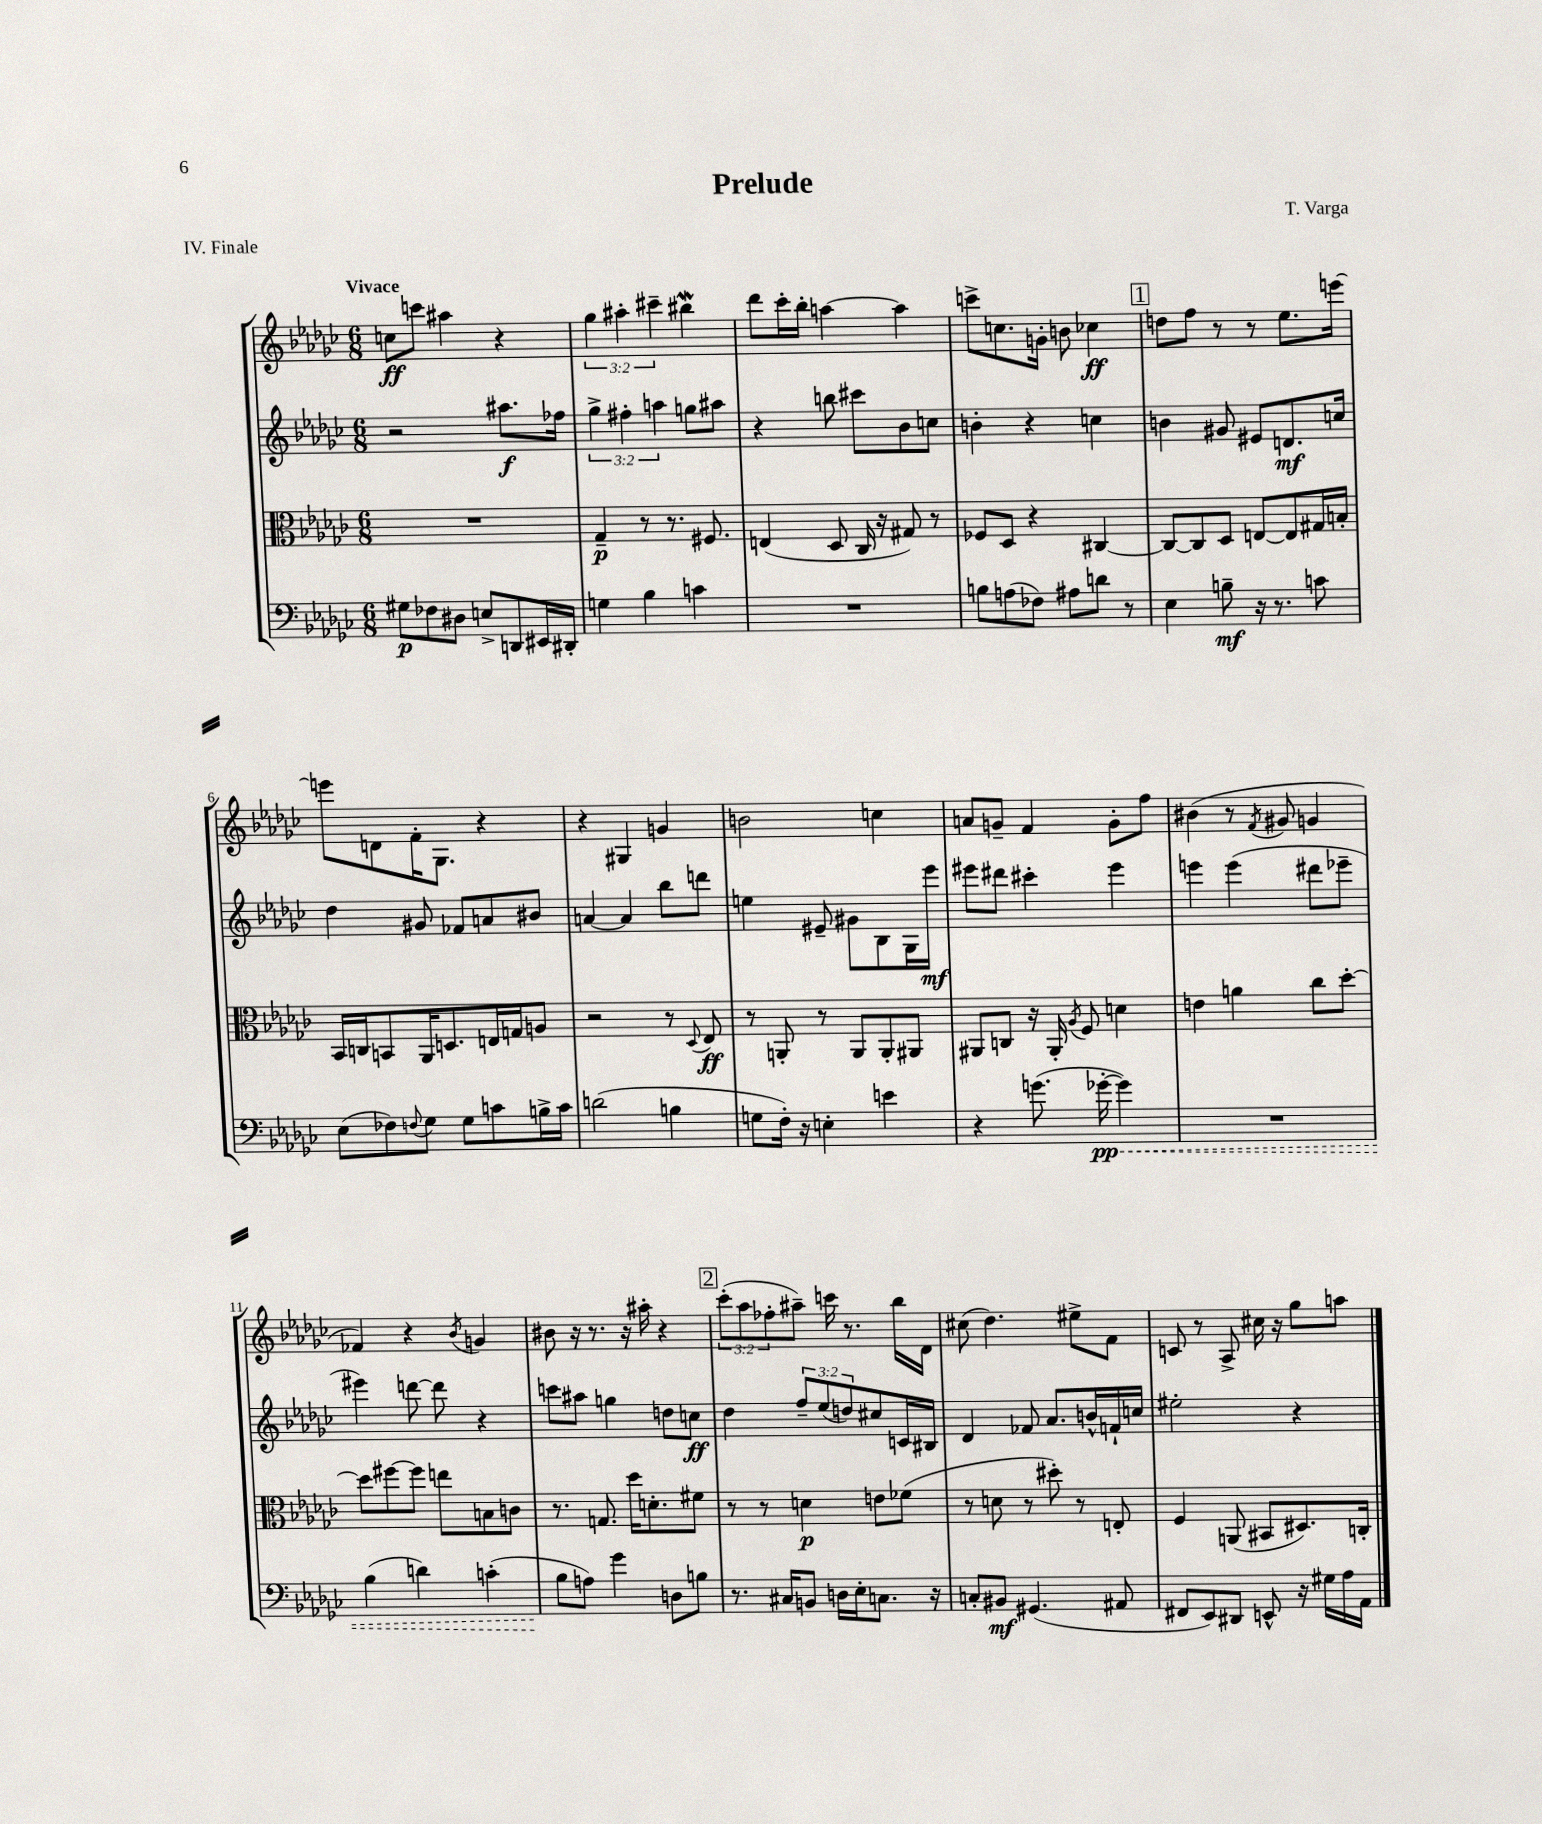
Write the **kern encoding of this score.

**kern	**kern	**kern	**kern
*staff4	*staff3	*staff2	*staff1
*clefF4	*clefC3	*clefG2	*clefG2
*k[b-e-a-d-g-c-]	*k[b-e-a-d-g-c-]	*k[b-e-a-d-g-c-]	*k[b-e-a-d-g-c-]
*M6/8	*M6/8	*M6/8	*M6/8
8G#	2.r	2r	8cc
8F-	.	.	8ccc
8D#	.	.	4aa#
8E^	.	.	.
8DD	.	8.aa#	4r
16EE#	.	.	.
16DD#'	.	16ff-	.
=	=	=	=
4G	4G-~	6gg-^	6gg-
.	.	6ff#'	6aa#'
4B-	8r	.	.
.	.	6aa	6ccc#~
.	8.r	.	.
4c	.	8gg	4bb#
.	8.F#	.	.
.	.	8aa#	.
=	=	=	=
2.r	(4E	4r	8ddd-
.	.	.	16ccc-'
.	.	.	16bb-'
.	8D-	8bb	[4aa
.	16C-	8ccc#	.
.	16r	.	.
.	8G#)	8b-	4aa]
.	8r	8cc	.
=	=	=	=
8B	8F-	4b'	8ccc^
(8A	8D-	.	8.cc
8F-)	4r	4r	.
.	.	.	16g'
8A#	.	.	8b
8d	[4C#	4cc	4cc-
8r	.	.	.
=	=	=	=
4E-	8C#_	4b	8dd
.	8C#]	.	8ff
8B~	8D-	8g#	8r
16r	[8E	8e#	8r
8.r	.	.	.
.	8E]	8.d	8.ee-
8c	16G#	.	.
.	16B'	16cc	[16eee
=	=	=	=
(8E-	16BB-	4dd-	8eee]
.	16C	.	.
8F-)	8BB	.	8d
8qqF	.	.	.
8G-	16AA-	8g#	16f'
.	8.D	.	8.G-
8G-	.	8f-	.
8c	16E	8a	4r
.	16G	.	.
16B^	8A	8b#	.
16c	.	.	.
=	=	=	=
(2d	2r	[4a	4r
.	.	4a]	4G#
4B	8r	8bb-	4g
.	8qqD-	.	.
.	8E-	8ddd	.
=	=	=	=
8G	8r	4ee	2b
16F')	8AA'	.	.
16r	.	.	.
4E'	8r	8e#~	.
.	8AA	8g#	.
4e	8AA'	8B-	4cc
.	8AA#	16G-	.
.	.	16eee-	.
=	=	=	=
4r	8AA#	8eee#	8a
.	8C	8ddd#	8g~
(8.g	16r	4ccc#'	4f
.	16AA#'	.	.
.	8qA-	.	.
.	8F	.	.
[16g-'	.	.	.
4g-])	4d	4eee#	8g'
.	.	.	8ff
=	=	=	=
2.r	4e	4eee	(4b#
.	4a	(4eee	8r
.	.	.	8qf
.	.	.	8g#
.	8cc-	8ddd#	4g
.	[8dd-'	8eee-~	.
=	=	=	=
(4B-	8dd-]	4eee#)	4f-)
.	[8ff#	.	.
4d)	8ff#]	[8ddd	4r
.	8ee	8ddd]	.
.	.	.	8qb-
(4c'	8B	4r	4g
.	8c	.	.
=	=	=	=
8B-	8.r	8ccc	8b#
8A)	.	8aa#	16r
.	8.G	.	8.r
4g-	.	4gg	.
.	16dd-	.	16r
.	8.d'	.	16aa#'
8D	.	8dd	4r
8B	8f#	8cc	.
=	=	=	=
8.r	8r	4dd-	(12ccc-'
.	.	.	12aa-
.	8r	.	.
.	.	.	12ff-'
16C#	.	.	.
8BB	4d	12ff~	8aa#~)
.	.	(12ee-	.
16D	.	.	16ccc
.	.	12dd)	.
16E-'	.	.	8.r
8.C	8e	8cc#	.
.	(8f-	16c	16bb-
16r	.	16B#	16d-
=	=	=	=
8C'	8r	4d-	(8cc#
8BB#	8d	.	4.dd-)
(4.GG#	8r	8f-	.
.	8dd#')	8.a-	.
.	8r	.	8ee#^
.	.	16b^^	.
8AA#	8E'	16f`	8f
.	.	16cc	.
=	=	=	=
8FF#	4F	2ee#'	8c
8EE-)	.	.	8r
8DD#	(8AA	.	8A-^
8EE^^	8BB#	.	16cc#
.	.	.	16r
16r	8.D#)	4r	8gg-
16G#	.	.	.
16A-	.	.	8aa
16AA-	16C'	.	.
==	==	==	==
*-	*-	*-	*-
